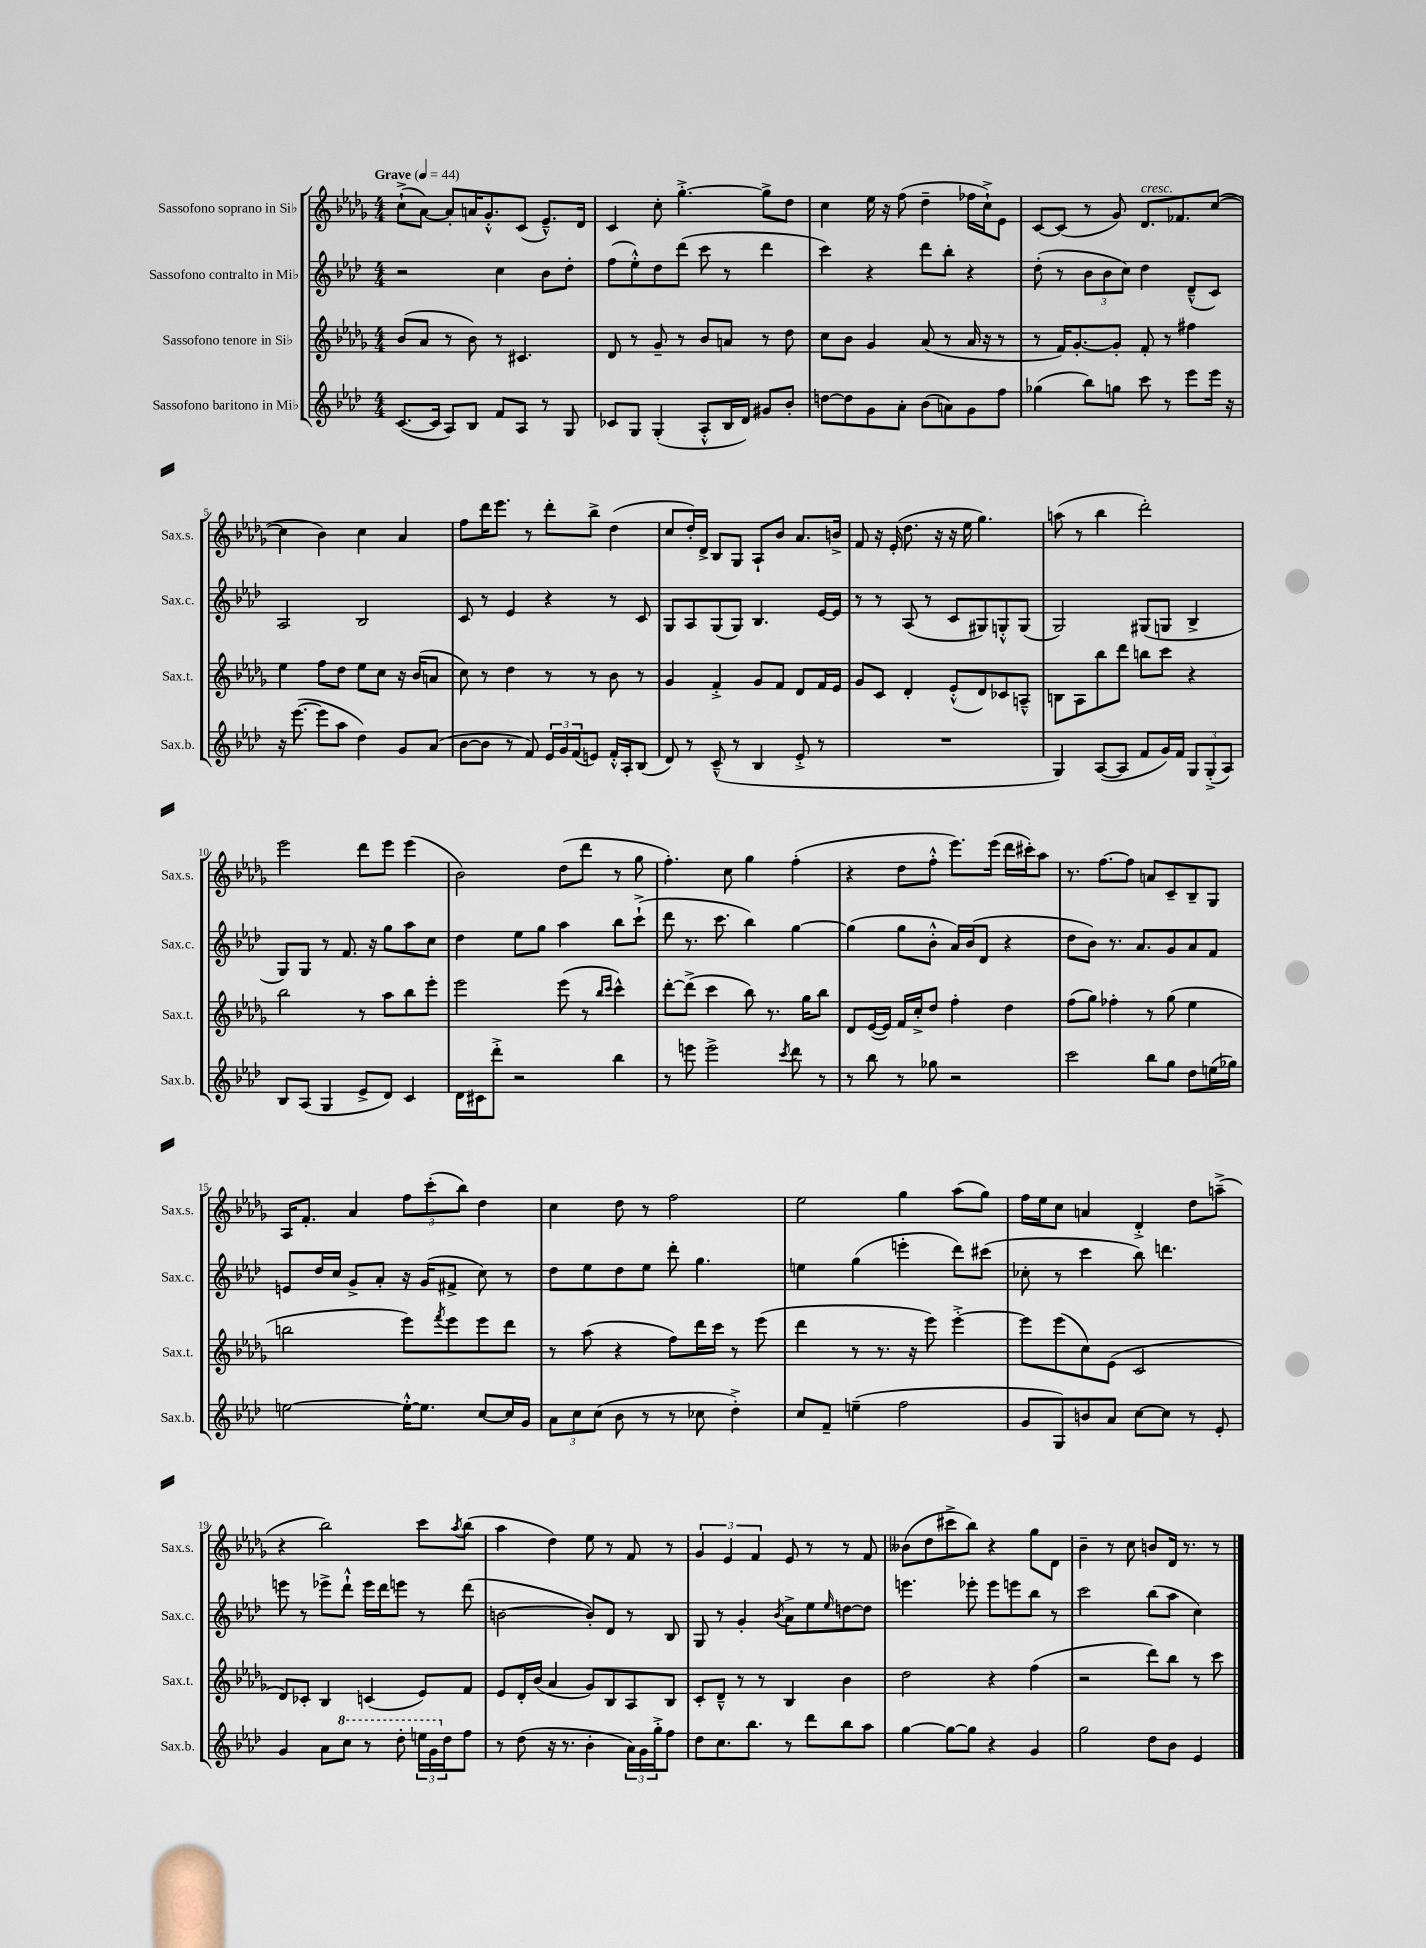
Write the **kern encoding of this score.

**kern	**kern	**kern	**kern
*staff4	*staff3	*staff2	*staff1
*clefG2	*clefG2	*clefG2	*clefG2
*k[b-e-a-d-]	*k[b-e-a-d-g-]	*k[b-e-a-d-]	*k[b-e-a-d-g-]
*M4/4	*M4/4	*M4/4	*M4/4
*MM44	*MM44	*MM44	*MM44
([8.c	(8b-	2r	(8cc`^
.	8a-	.	[8a-)
16c]	.	.	.
8A-)	8r	.	8a-']
8B-	8b-)	.	16a
.	.	.	8.g-'^^
8f	8r	4cc	.
8A-	4.c#	.	(8c
8r	.	8b-	8.e-~^^)
8G	.	8dd-'	.
.	.	.	16d-
=	=	=	=
8c-	8d-	(8ff	4c
8G	8r	8ee-'^^)	.
(4G'	8g-~	8dd-	8cc'
.	8r	(8ddd-	[4.gg-'^
8A-'^^	8b-	8ccc	.
16B-	8a	8r	.
16d-)	.	.	.
8g#	8r	4ddd-	8gg-^]
8b-'	8dd-	.	8dd-
=	=	=	=
[8dd	8cc	4ccc)	4cc
8dd]	8b-	.	.
8g	4g-	4r	16ee-
.	.	.	16r
8a-'	.	.	(8ff
(8b-	(8a-	8ddd-	4dd-~
8a)	8r	8bb-'	.
8g	16a-	4r	16ff-
.	16r	.	16cc`^)
8ff	8r	.	8e-
=	=	=	=
(4gg-	8r	(8dd-'	[8c
.	16f)	8r	(8c]
.	[8.g-'	.	.
8bb-)	.	12b-	8r
.	.	12b-	.
8gg	8g-']	.	8g-)
.	.	12cc)	.
8ccc	8f'	4dd-	8.d-
8r	8r	.	.
.	.	.	8.f-
8eee-	4ff#	(8d-~^^	.
16eee-	.	8c)	([8cc
16r	.	.	.
=	=	=	=
16r	4ee-	2A-	4cc]
([8.eee-	.	.	.
8eee-]	8ff	.	4b-)
8aa-	8dd-	.	.
4dd-)	8ee-	2B-	4cc
.	8cc	.	.
8g	16r	.	4a-
.	(16b-	.	.
(8a-	8a	.	.
=	=	=	=
[8b-	8cc)	8c	8ff
8b-]	8r	8r	16ddd-
.	.	.	8.eee-
8r	4dd-	4e-	.
8f)	.	.	8r
24e-	8r	4r	8ddd-'
24g	.	.	.
(24f	.	.	.
8e)	8r	.	8bb-^
16f'^^	8b-	8r	(4dd-
16A-'	.	.	.
(8B-	8r	8c	.
=	=	=	=
8d-)	4g-	8G	8cc
8r	.	8A-	16dd-')
.	.	.	16d-^
(8c~^^	4f'^	(8G	8B-
8r	.	8G)	8G-
4B-	8g-	4.B-	8A-`
.	8f	.	8b-
8e-'^	8d-	.	8.a-
8r	16f	[16e-	.
.	16e-	16e-]	16b^
=	=	=	=
1r	8g-	8r	8f
.	8c	8r	16r
.	.	.	(16e-'
.	4d-'	(8A-	8.dd-
.	.	8r	.
.	.	.	16r
.	(8e-'^^	8c	16r
.	.	.	16ee-
.	8d-)	8G#)	4.gg-)
.	8c-	8G'^^	.
.	8A~^^	(8G	.
=	=	=	=
4G)	8B	2G)	(8aa
.	8A-	.	8r
([8A-	8bb-	.	4bb-
8A-]	8ddd-	.	.
8f	8bb	(8G#	2ddd-')
16g)	8ccc	8G	.
16f	.	.	.
12G	4r	4B-^	.
(12G'^	.	.	.
12A-)	.	.	.
=	=	=	=
8B-	2bb-	8G)	2eee-
(8A-	.	8G	.
4G	.	8r	.
.	.	8.f	.
8e-^	8r	.	8ddd-
.	.	16r	.
8d-)	8aa-	8gg	8eee-
4c	8bb-	8aa-	(4eee-
.	8eee-'	8cc	.
=	=	=	=
16d-	2eee-	4dd-	2b-)
16c#	.	.	.
8ddd-'^	.	.	.
2r	.	8ee-	.
.	.	8gg	.
.	(8eee-	4aa-	(8dd-
.	8r	.	8ddd-
.	16qqbb-	.	.
.	16qqccc	.	.
4bb-	4ccc^^)	8bb-	8r
.	.	(8ccc`^	8gg-
=	=	=	=
8r	[8ddd-'	8ddd-	4.ff')
8eee	(8ddd-^]	8.r	.
2eee^	4ccc	.	.
.	.	8.ccc	.
.	.	.	8cc
.	8bb-)	4bb-)	4gg-
.	8.r	.	.
8qccc	.	.	.
8ddd-	.	[4gg	(4ff'
.	16gg-	.	.
8r	8bb-	.	.
=	=	=	=
8r	8d-	(4gg]	4r
8bb-	([16e-	.	.
.	16e-])	.	.
8r	16f	8gg	8dd-
.	16cc'^	.	.
8gg-	8dd-	8b-'^^	8ff'^^
2r	4ff'	16a-)	8.eee-)
.	.	(16b-	.
.	.	8d-	.
.	.	.	(16eee-
.	4dd-	4r	16ddd-
.	.	.	16ccc#')
.	.	.	8aa-
=	=	=	=
2ccc	(8ff	8dd-	8.r
.	8gg-)	8b-)	.
.	.	.	[8.ff
.	4ff-'	8.r	.
.	.	.	8ff]
.	.	8.a-	.
8bb-	8r	.	8a
8gg	(8gg-	8g	8c~
8dd-	4ee-	8a-	8B-~
(16ee	.	8f	8G-
16gg-)	.	.	.
=	=	=	=
[2ee	2bb	8e	16A-
.	.	.	8.f'
.	.	16dd-	.
.	.	16cc	.
.	.	8g^	4a-
.	.	8a-'	.
16ee'^^_	8eee-)	16r	12ff
8.ee]	.	(16g	.
.	.	.	(12ccc'
.	8qfff	.	.
.	8eee-	8f#^	.
.	.	.	12bb-)
[8cc	8eee-	8cc)	4dd-
16cc]	8ddd-	8r	.
16g	.	.	.
=	=	=	=
12a-	8r	8dd-	4cc
12cc	.	.	.
.	(8aa-	8ee-	.
(12cc	.	.	.
8b-	4r	8dd-	8dd-
8r	.	8ee-	8r
8r	8ff)	8ddd-'	2ff
8cc-	16ddd-	4.gg	.
.	16ccc	.	.
4dd-'^)	8r	.	.
.	(8eee-	.	.
=	=	=	=
8cc	4ddd-	4ee	2ee-
8f~	.	.	.
(4ee~	8r	(4gg	.
.	8.r	.	.
2ff	.	4eee'	4gg-
.	16r	.	.
.	8eee-)	.	.
.	[4eee-'^	8ddd-)	(8aa-
.	.	(8ccc#	8gg-)
=	=	=	=
8g	8eee-]	8cc-'	16ff
.	.	.	16ee-
8G)	(8eee-	8r	8cc
8b	8cc)	4ccc	4a
8a-	(8e-	.	.
[8cc	2c	8bb-)	4d-'^
8cc]	.	4.ddd	.
8r	.	.	8dd-
8e-'	.	.	(8aa~^
=	=	=	=
4g	8d-)	8eee	4r
.	8c-'	8r	.
8a-	4B-	8eee-^	2bb-)
8ccc	.	8ddd-`^^	.
8r	(4c	16eee-	.
.	.	16ddd-	.
8ddd-'	.	8eee	.
24eee	8e-)	8r	8ccc
24gg	.	.	.
24dd-	.	.	.
.	.	.	8qaa-
8ff	8f	(8ddd-	(8bb-
=	=	=	=
8r	8e-	[2b	4aa-
(8dd-	16d-'	.	.
.	(16b-	.	.
16r	4a-	.	4dd-)
8.r	.	.	.
4b-'	8g-)	8b'])	8ee-
.	8B-	8d-	8r
24a-)	8A-	8r	8f
24g	.	.	.
24gg'^	.	.	.
8ff	8B-	8B-	8r
=	=	=	=
8dd-	8c'	8G	6g-
8.cc	8d-~^^	8r	.
.	.	.	6e-
.	8r	4g'	.
8.bb-	.	.	.
.	.	.	6f
.	8r	.	.
.	.	8qb-	.
8r	4B-	8a-^	8e-
8ddd-	.	8ee-	8r
.	.	16qqee-	.
8bb-	4b-	[8dd	8r
8aa-	.	8dd]	8f
=	=	=	=
[4gg	2dd-	4.eee	(8b--
.	.	.	8dd-
8gg_	.	.	8ccc#^
8gg]	.	8eee-'	8bb-)
4r	4r	8eee-	4r
.	.	8eee	.
4g	(4ff	8bb-	8gg-
.	.	8r	8d-
=	=	=	=
2gg	2r	2ccc	4b-~
.	.	.	8r
.	.	.	8cc
8dd-	8ddd-)	(8bb-	8b
8b-	8bb-	8aa-	16d-
.	.	.	8.r
4e-	8r	4cc)	.
.	8ccc	.	8r
==	==	==	==
*-	*-	*-	*-
